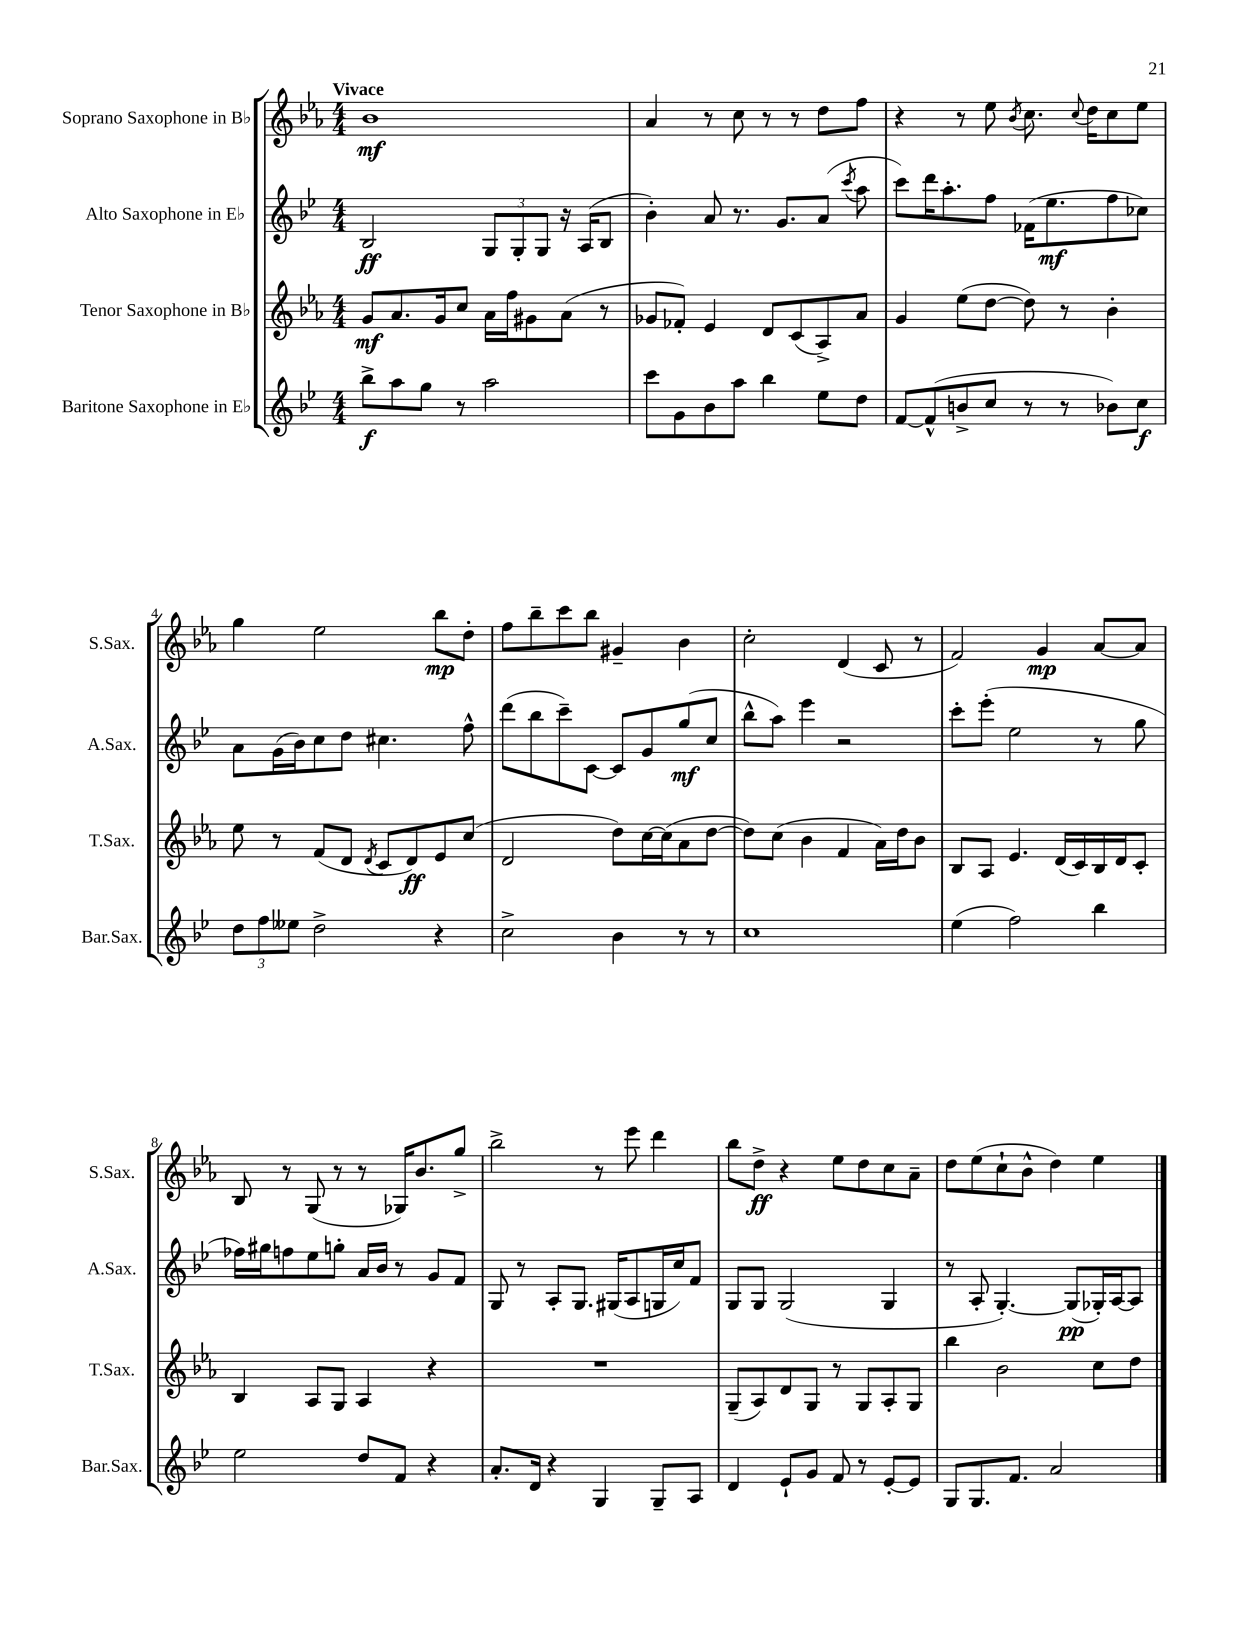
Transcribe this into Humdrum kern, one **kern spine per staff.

**kern	**dynam	**kern	**dynam	**kern	**dynam	**kern	**dynam
*part4	*part4	*part3	*part3	*part2	*part2	*part1	*part1
*staff4	*staff4	*staff3	*staff3	*staff2	*staff2	*staff1	*staff1
*I"Baritone Saxophone in E♭	*	*I"Tenor Saxophone in B♭	*	*I"Alto Saxophone in E♭	*	*I"Soprano Saxophone in B♭	*
*I'Bar.Sax.	*	*I'T.Sax.	*	*I'A.Sax.	*	*I'S.Sax.	*
*clefG2	*	*clefG2	*	*clefG2	*	*clefG2	*
*k[b-e-]	*	*k[b-e-a-]	*	*k[b-e-]	*	*k[b-e-a-]	*
*M4/4	*	*M4/4	*	*M4/4	*	*M4/4	*
=1	=1	=1	=1	=1	=1	=1	=1
!	!	!	!	!	!	!LO:TX:a:B:t=Vivace	!
8bb-^\L	f	8g/L	mf	2B-/	ff	1b-	mf
8aa\	.	8.a-/	.	.	.	.	.
8gg\J	.	.	.	.	.	.	.
.	.	16g/k	.	.	.	.	.
8r	.	8cc/J	.	.	.	.	.
2aa\	.	16a-\LL	.	12G/L	.	.	.
.	.	16ff\J	.	.	.	.	.
.	.	.	.	12G'/	.	.	.
.	.	8g#X\	.	.	.	.	.
.	.	.	.	12G/J	.	.	.
.	.	(8a-\J	.	16r	.	.	.
.	.	.	.	(16A/KL	.	.	.
.	.	8r	.	8B-/J	.	.	.
=2	=2	=2	=2	=2	=2	=2	=2
8ccc\L	.	8g-X/L	.	4b-'\)	.	4a-/	.
8g\	.	8f-X'/J)	.	.	.	.	.
8b-\	.	4e-/	.	8a/	.	8r	.
8aa\J	.	.	.	8.r	.	8cc\	.
4bb-\	.	8d/L	.	.	.	8r	.
.	.	.	.	8.g/L	.	.	.
.	.	(8c/	.	.	.	8r	.
8ee-\L	.	8A-^/)	.	(8a/J	.	8dd\L	.
.	.	.	.	8qccc/	.	.	.
8dd\J	.	8a-/J	.	8aa\	.	8ff\J	.
=3	=3	=3	=3	=3	=3	=3	=3
[8f/L	.	4g/	.	8ccc\L)	.	4r	.
(8f^^/]	.	.	.	16ddd\K	.	.	.
.	.	.	.	8.aa'\	.	.	.
8bn^/	.	(8ee-\L	.	.	.	8r	.
8cc/J	.	[8dd\J	.	8ff\J	.	8ee-\	.
.	.	.	.	.	.	8qb-/	.
8r	.	8dd\])	.	(16f-X\KL	.	8.cc\	.
.	.	.	.	8.ee-\	mf	.	.
8r	.	8r	.	.	.	.	.
.	.	.	.	.	.	8qqcc/	.
.	.	.	.	.	.	16dd\KL	.
8b-X\L)	.	4b-'\	.	8ff\	.	8cc\	.
8cc\J	f	.	.	8cc-X\J)	.	8ee-\J	.
!!LO:LB:g=z
=4	=4	=4	=4	=4	=4	=4	=4
12dd\L	.	8ee-\	.	8a\L	.	4gg\	.
12ff\	.	.	.	.	.	.	.
.	.	8r	.	(16g\L	.	.	.
12ee--X\J	.	.	.	.	.	.	.
.	.	.	.	16b-\J)	.	.	.
2dd^\	.	(8f/L	.	8cc\	.	2ee-\	.
.	.	8d/J	.	8dd\J	.	.	.
.	.	8qd/	.	.	.	.	.
.	.	8c/L	.	4.cc#X\	.	.	.
.	.	8d/)	ff	.	.	.	.
4r	.	8e-/	.	.	.	8bb-\L	mp
.	.	(8cc/J	.	8ff^^\	.	8dd'\J	.
=5	=5	=5	=5	=5	=5	=5	=5
2cc^\	.	2d/	.	(8ddd\L	.	8ff\L	.
.	.	.	.	8bb-\	.	8bb-~\	.
.	.	.	.	8ccc~\)	.	8ccc\	.
.	.	.	.	[8c\J	.	8bb-\J	.
4b-\	.	8dd\L)	.	8c/L]	.	4g#X~/	.
.	.	[16cc\L	.	8g/	.	.	.
.	.	(16cc\J]	.	.	.	.	.
8r	.	8a-\	.	(8gg/	mf	4b-\	.
8r	.	[8dd\J	.	8cc/J	.	.	.
=6	=6	=6	=6	=6	=6	=6	=6
1cc	.	8dd\L])	.	8bb-^^\L	.	2cc'\	.
.	.	(8cc\J	.	8aa\J)	.	.	.
.	.	4b-\	.	4eee-\	.	.	.
.	.	4f/	.	2r	.	(4d/	.
.	.	16a-\LL)	.	.	.	8c/	.
.	.	16dd\J	.	.	.	.	.
.	.	8b-\J	.	.	.	8r	.
=7	=7	=7	=7	=7	=7	=7	=7
(4ee-\	.	8B-/L	.	8ccc'\L	.	2f/)	.
.	.	8A-/J	.	(8eee-'\J	.	.	.
2ff\)	.	4.e-/	.	2ee-\	.	.	.
.	.	.	.	.	.	4g/	mp
.	.	(16d/LL	.	.	.	.	.
.	.	16c/)	.	.	.	.	.
4bb-\	.	16B-/	.	8r	.	[8a-/L	.
.	.	16d/J	.	.	.	.	.
.	.	8c'/J	.	8gg\	.	8a-/J]	.
!!LO:LB:g=z
=8	=8	=8	=8	=8	=8	=8	=8
2ee-\	.	4B-/	.	16ff-X\LL)	.	8B-/	.
.	.	.	.	16gg#X\J	.	.	.
.	.	.	.	8ffn\	.	8r	.
.	.	8A-/L	.	8ee-\	.	(8G/	.
.	.	8G/J	.	8ggn'\J	.	8r	.
8dd/L	.	4A-/	.	16a/LL	.	8r	.
.	.	.	.	16b-/JJ	.	.	.
8f/J	.	.	.	8r	.	16G-X/KL)	.
.	.	.	.	.	.	8.b-/	.
4r	.	4r	.	8g/L	.	.	.
.	.	.	.	8f/J	.	8gg^/J	.
=9	=9	=9	=9	=9	=9	=9	=9
8.a'/L	.	1r	.	8G/	.	2bb-^\	.
.	.	.	.	8r	.	.	.
16d/Jk	.	.	.	.	.	.	.
4r	.	.	.	8A'/L	.	.	.
.	.	.	.	8.G/J	.	.	.
4G/	.	.	.	.	.	8r	.
.	.	.	.	(16G#X/KL	.	.	.
.	.	.	.	8A/	.	8eee-\	.
8G~/L	.	.	.	16Gn/L	.	4ddd\	.
.	.	.	.	16cc/J)	.	.	.
8A/J	.	.	.	8f/J	.	.	.
=10	=10	=10	=10	=10	=10	=10	=10
4d/	.	(8G~/L	.	8G/L	.	8bb-\L	.
.	.	8A-/)	.	8G/J	.	8dd^\J	ff
8e-`/L	.	8d/	.	(2G/	.	4r	.
8g/J	.	8G/J	.	.	.	.	.
8f/	.	8r	.	.	.	8ee-\L	.
8r	.	8G/L	.	.	.	8dd\	.
[8e-'/L	.	8A-'/	.	4G/	.	8cc\	.
8e-/J]	.	8G/J	.	.	.	8a-~\J	.
=11	=11	=11	=11	=11	=11	=11	=11
8G/L	.	4bb-\	.	8r	.	8dd\L	.
8.G/	.	.	.	8A'/	.	(8ee-\	.
.	.	2b-\	.	[4.G'/)	.	8cc`\	.
8.f/J	.	.	.	.	.	.	.
.	.	.	.	.	.	8b-^^\J	.
2a/	.	.	.	.	.	4dd\)	.
.	.	.	.	(8G/L]	pp	.	.
.	.	8cc\L	.	16G-X'/L)	.	4ee-\	.
.	.	.	.	[16A/J	.	.	.
.	.	8dd\J	.	8A/J]	.	.	.
==	==	==	==	==	==	==	==
*-	*-	*-	*-	*-	*-	*-	*-
